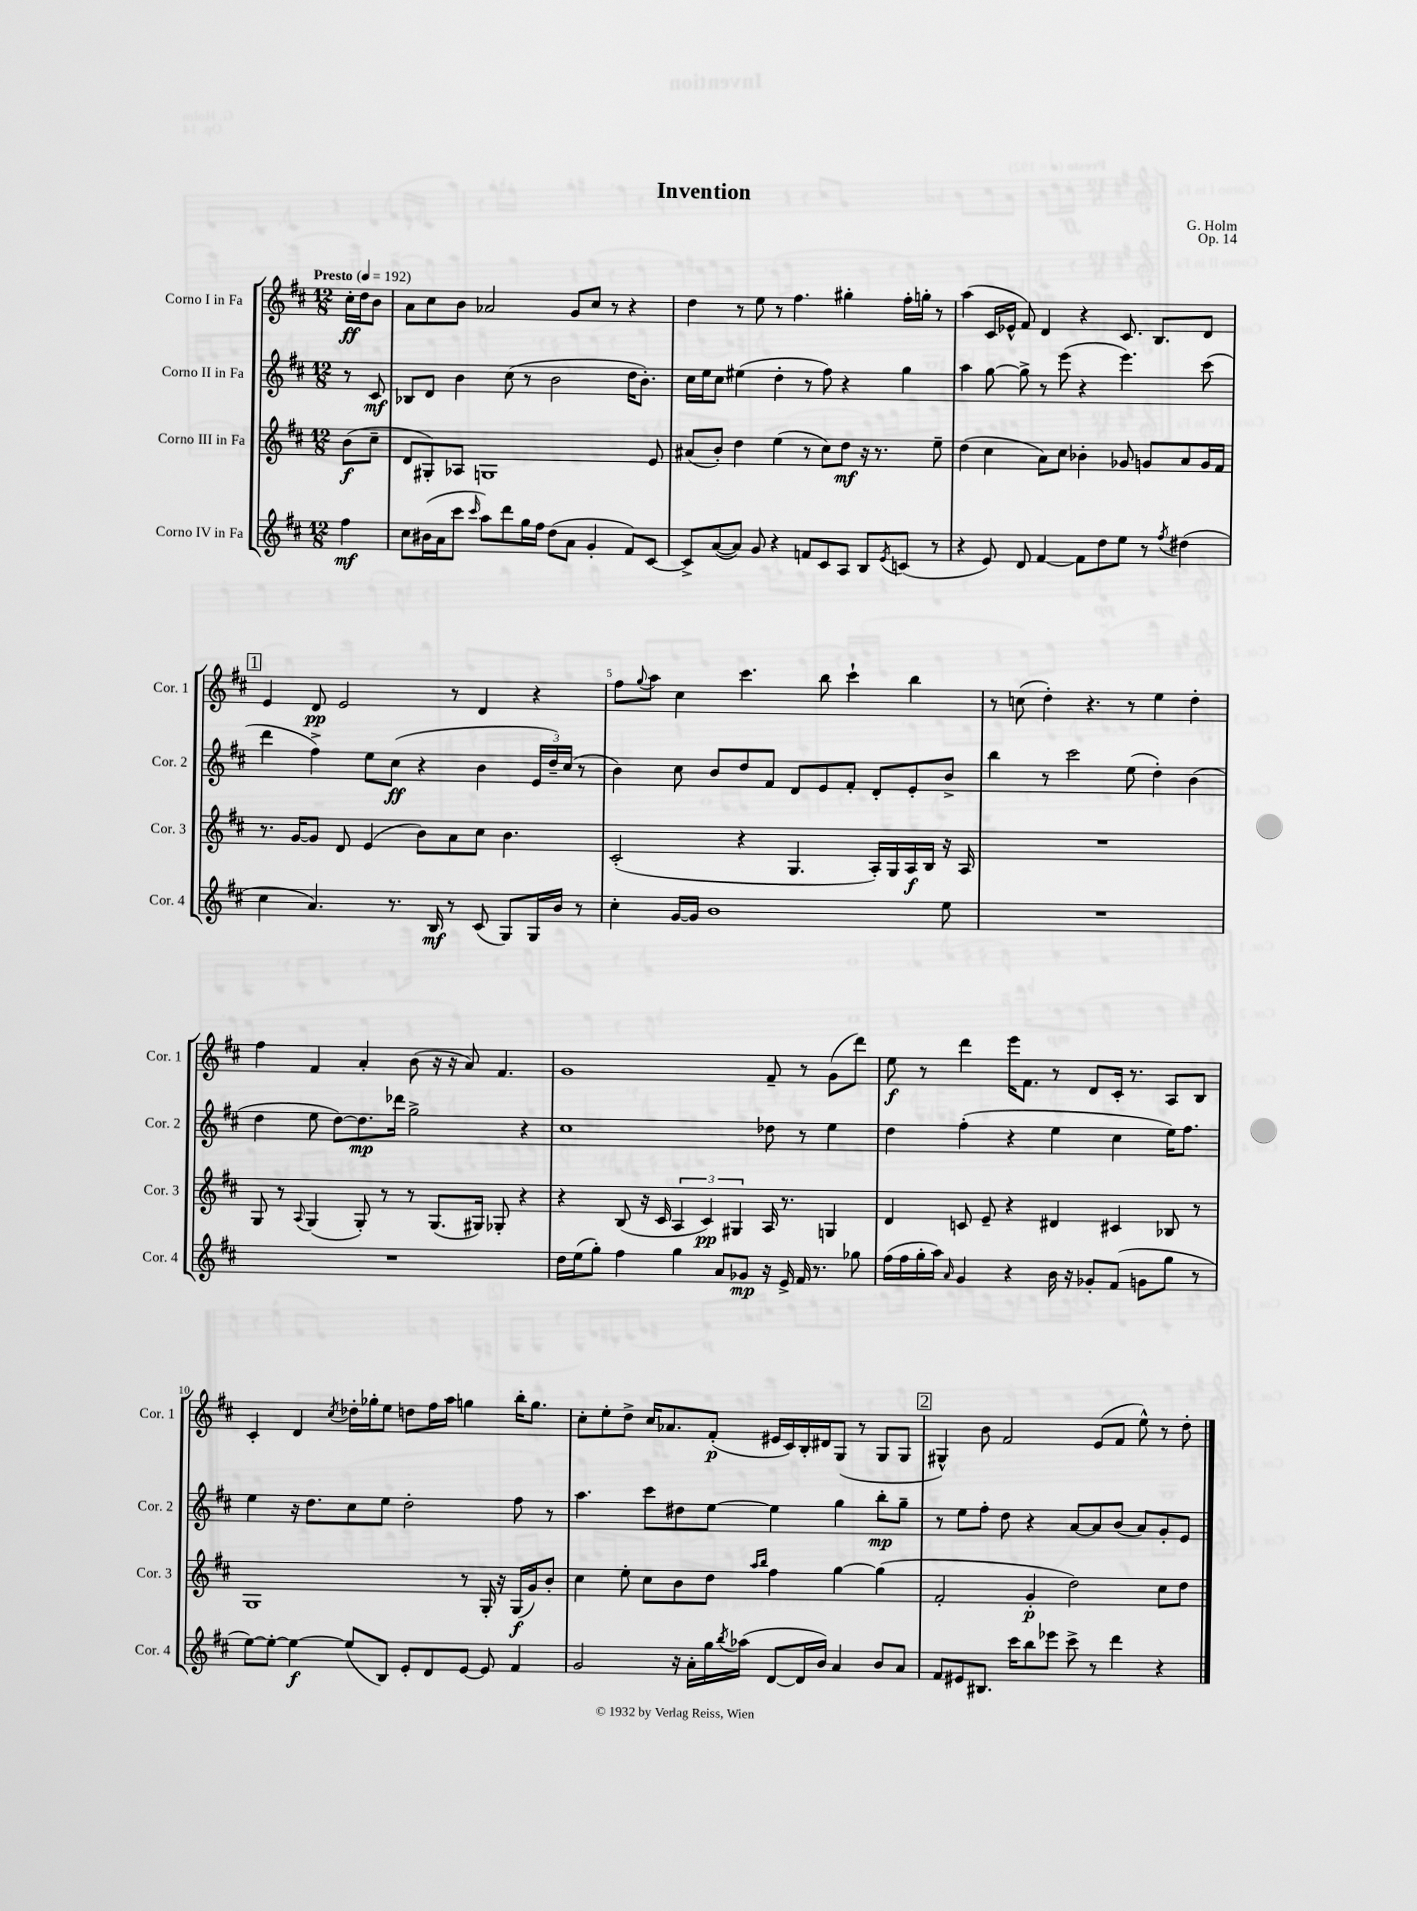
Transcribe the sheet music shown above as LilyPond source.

\header { title = "Invention" composer = "G. Holm" opus = "Op. 14" }
<<
\new StaffGroup <<
\new Staff = "s0" \with { instrumentName = "Corno I in Fa" shortInstrumentName = "Cor. 1" } {
    \clef treble \key d \major \numericTimeSignature \time 12/8 \partial 4 \tempo "Presto" 4 = 192
    cis''16-.\ff d''16 b'8 |
    a'8 cis''8 b'8 aes'2 g'8 cis''8 r8 r4 |
    d''4 r8 e''8 r8 fis''4. gis''4-. fis''16-. g''16-. r8 |
    a''4( cis'16 ees'16-^ fis'8) d'4 r4 cis'8. b8. d'8 |
    \mark \markup { \box "1" } e'4 d'8\pp e'2 r8 d'4 r4 |
    fis''8 \appoggiatura { g''8 } a''8 cis''4 cis'''4. b''8 cis'''4-! b''4 |
    r8 c''8( d''4-.) r4. r8 e''4 d''4-. |
    fis''4 fis'4 a'4-. b'8( r16 r16 a'8) fis'4. |
    g'1 fis'8-- r8 g'8( d'''8) |
    e''8\f r8 d'''4 e'''16 fis'8. r8 d'8 cis'16-. r8. a8 b8 |
    cis'4-. d'4 \acciaccatura { cis''8 } des''16-. ges''16-. e''8 d''8 fis''16 a''16 g''4 b''16-. g''8. |
    cis''8-. e''8-. d''8-> cis''16 aes'8. fis'8-.\p( eis'16 cis'16) b16-. dis'16 g8( r8 g8 g8 |
    \mark \markup { \box "2" } gis4-^) b'8 fis'2 e'8( fis'8 e''8-^) r8 d''8-. \bar "|." |
}
\new Staff = "s1" \with { instrumentName = "Corno II in Fa" shortInstrumentName = "Cor. 2" } {
    \clef treble \key d \major \numericTimeSignature \time 12/8 \partial 4
    r8 cis'8\mf |
    bes8 d'8 b'4 cis''8( r8 b'2 d''16 b'8.-.) |
    cis''16 e''16 cis''8 eis''4( d''4-. r8 fis''8) r4 g''4 |
    a''4 g''8~ g''8-> r8 e'''8( r4 e'''4.) cis'''8( |
    \mark \markup { \box "1" } d'''4 fis''4->) e''8 cis''8\ff( r4 b'4 \tuplet 3/2 { e'16 d''16--) cis''16( } r8 |
    b'4) cis''8 b'8 d''8 fis'8 d'8 e'8 fis'8-. d'8-. e'8-. b'8-> |
    b''4 r8 cis'''2 e''8( d''4-.) b'4( |
    d''4 e''8 d''8~) d''8.\mp des'''16 g''2-> r4 |
    cis''1 des''8 r8 e''4 |
    d''4 fis''4-.( r4 e''4 cis''4 e''16) fis''8. |
    e''4 r16 d''8. cis''8 e''8 d''2-. fis''8 r8 |
    a''4. cis'''8 dis''8 e''8~ e''4 g''4 b''8-.\mp g''8-- |
    \mark \markup { \box "2" } r8 e''8 fis''8-. d''8 r4 a'8~ a'8 b'8( a'8) g'8-. e'8 \bar "|." |
}
\new Staff = "s2" \with { instrumentName = "Corno III in Fa" shortInstrumentName = "Cor. 3" } {
    \clef treble \key d \major \numericTimeSignature \time 12/8 \partial 4
    b'8\f( cis''8-- |
    d'8 gis8-.) aes8 g1 e'8 |
    ais'8( b'8-.) d''4 e''4( r8 cis''8) d''8\mf r16 r8. e''8-- |
    d''4( cis''4 a'8) cis''8 bes'4-. ges'8 g'8 a'8 g'16 fis'16 |
    \mark \markup { \box "1" } r8. g'16~ g'8 d'8 e'4( b'8) a'8 cis''8 b'4. |
    cis'2-.( r4 g4. a16-.) g16 a16\f b16 r16 a16 |
    R1. |
    g8 r8 \appoggiatura { a8 } g4( g8-.) r8 r8 g8.( gis16) ges8-. r4 |
    r4 b8( r16 cis'16 \tuplet 3/2 { a4 cis'4\pp) gis4 } a16 r8. g4 |
    d'4 c'8 e'8-- r4 dis'4 cis'4 bes8 r8 |
    g1 r8 g16-. r16 g16\f( g'16) b'8-. |
    cis''4 e''8-. cis''8 b'8 d''8 \grace { a''16 b''16 } fis''4 g''4~ g''4( |
    \mark \markup { \box "2" } fis'2-. g'4-.\p d''2) cis''8 d''8 \bar "|." |
}
\new Staff = "s3" \with { instrumentName = "Corno IV in Fa" shortInstrumentName = "Cor. 4" } {
    \clef treble \key d \major \numericTimeSignature \time 12/8 \partial 4
    fis''4\mf |
    cis''8 bis'16( a'16 cis'''8 \grace { cis'''16 } a''8) d'''8 g''16 fis''16 d''8( a'8 g'4-. fis'8) cis'8~ |
    cis'8-> a'8~( a'8) g'8 r4 f'8 cis'8 a8 b8 \acciaccatura { e'8 } c'8( r8 |
    r4 e'8) d'8 fis'4~ fis'8 d''8 e''8 r8 \acciaccatura { fis''8 } dis''4( |
    \mark \markup { \box "1" } cis''4 a'4.) r8. b16\mf r8 cis'8( g8) g16 b'16 r8 |
    cis''4-. g'16~ g'16 b'1 e''8 |
    R1. |
    R1. |
    d''16 e''16( g''8-.) fis''4 g''4 a'8 ges'8\mp r16 e'16-> fis'16 r8. ges''8 |
    fis''16( fis''16 g''16-. a''16) \grace { a'16 } g'4 r4 b'16 r16 ges'8-. fis'8( g'8 g''8 r8 |
    e''8~) e''8~-. e''4~\f e''8( b8) e'8-. d'8 e'8~ e'8 fis'4 |
    g'2 r16 a'16-. g''16 \acciaccatura { b''8 } aes''16( d'8~ d'16 b'16) a'4 b'8 a'8 |
    \mark \markup { \box "2" } fis'8 eis'8 bis8. cis'''16 b''8 ees'''8 cis'''8-> r8 d'''4 r4 \bar "|." |
}
>>
>>
\layout { \context { \Score \override BarNumber.break-visibility = ##(#f #t #t) barNumberVisibility = #(every-nth-bar-number-visible 5) } }
